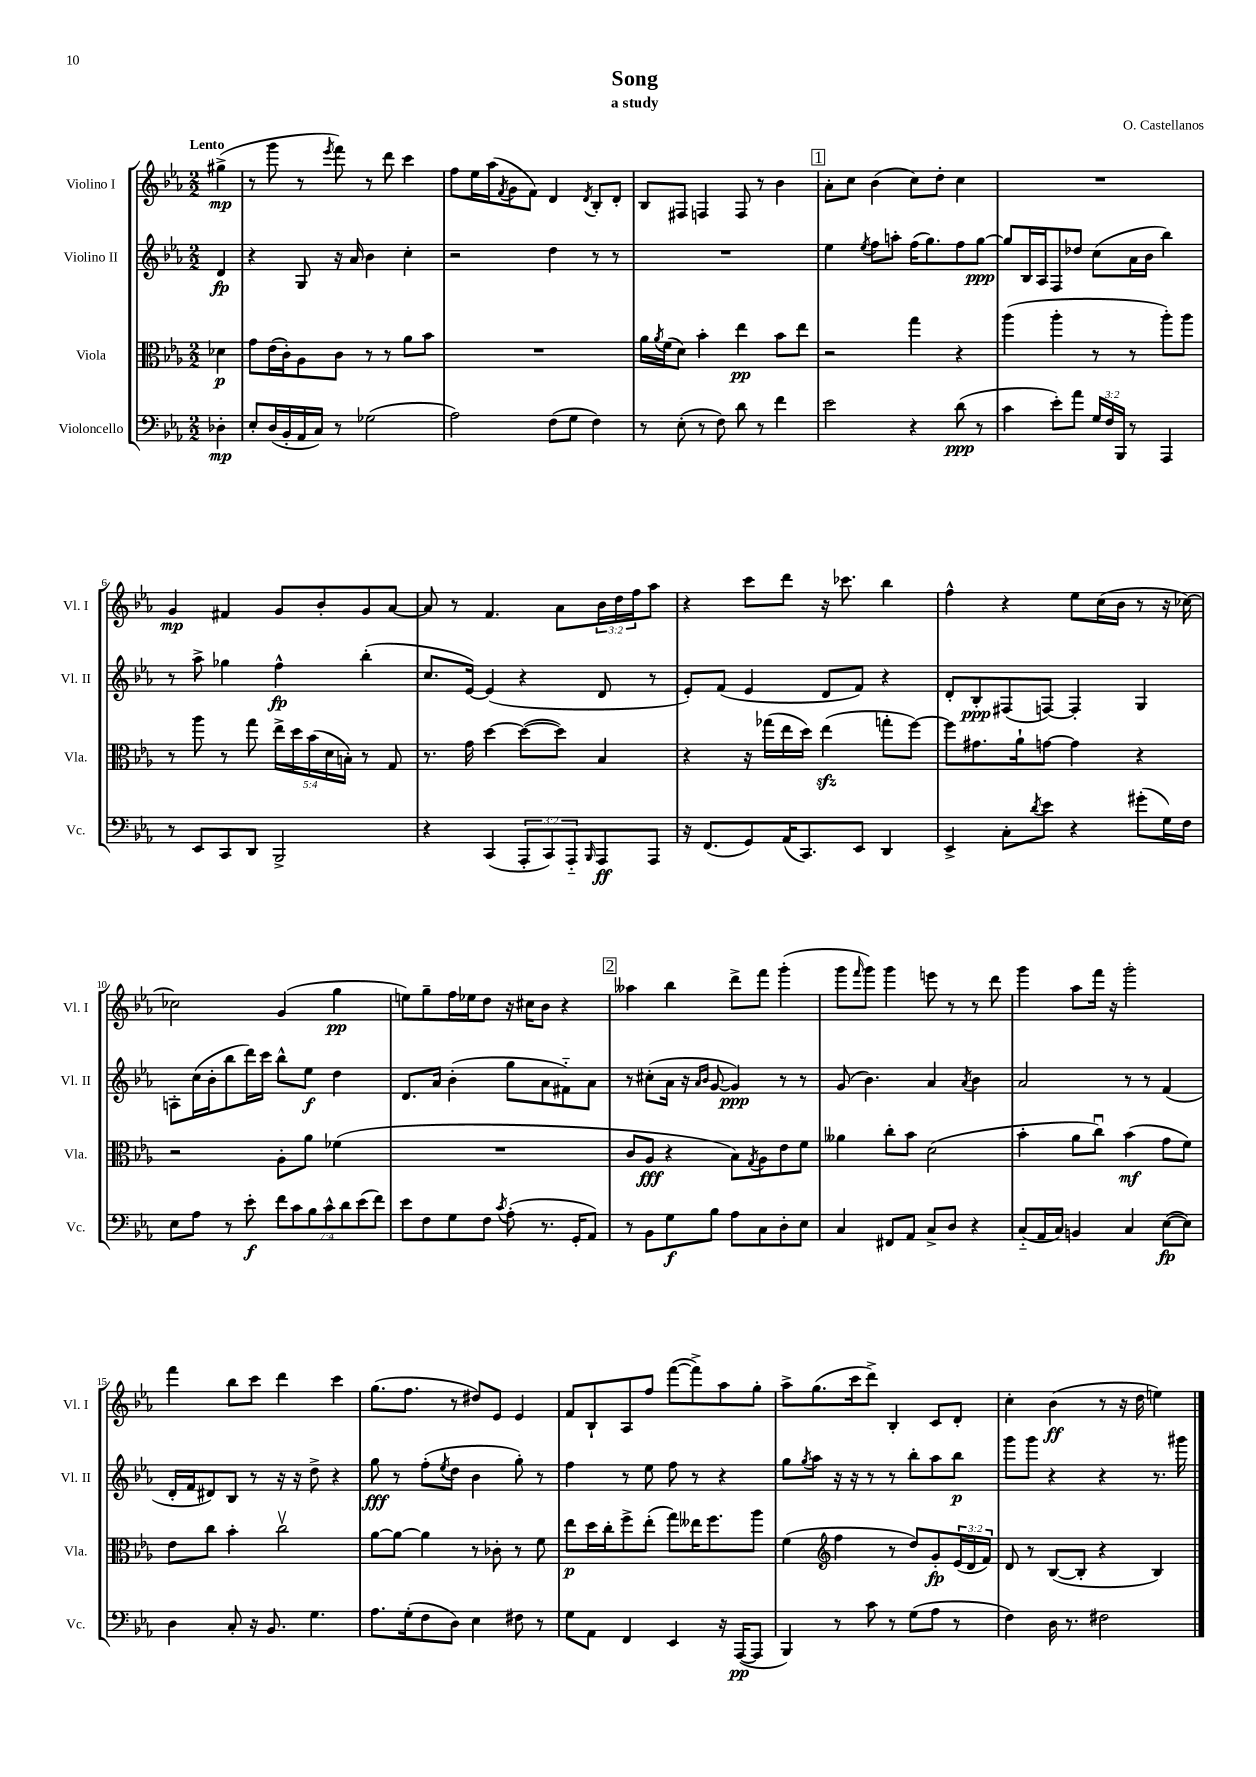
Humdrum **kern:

**kern	**kern	**kern	**kern
*staff4	*staff3	*staff2	*staff1
*clefF4	*clefC3	*clefG2	*clefG2
*k[b-e-a-]	*k[b-e-a-]	*k[b-e-a-]	*k[b-e-a-]
*M2/2	*M2/2	*M2/2	*M2/2
4D-'	4d-	4d	(4gg#^
=	=	=	=
8E-'	8g	4r	8r
(16D	(16e-	.	8ggg
16BB-'	16c')	.	.
16AA-	8A-	8G	8r
16C)	.	.	.
.	.	.	8qeee-
8r	8c	16r	8fff)
.	.	16a-	.
(2G-	8r	4b-	8r
.	8r	.	8ddd
.	8a-	4cc'	4ccc
.	8b-	.	.
=	=	=	=
2A-)	1r	2r	8ff
.	.	.	16ee-
.	.	.	(16aa-
.	.	.	8qf
.	.	.	8g
.	.	.	8f)
(8F	.	4dd	4d
8G	.	.	.
.	.	.	8qd
4F)	.	8r	8B-'
.	.	8r	8d'
=	=	=	=
8r	16a-	1r	8B-
.	8qa-	.	.
.	(16f	.	.
(8E-'	8d)	.	8F#
8r	4b-'	.	4F
8F)	.	.	.
8d	4ee-	.	8F
8r	.	.	8r
4f	8b-	.	4b-
.	8ee-	.	.
=	=	=	=
2e-	2r	4ee-	8a-'
.	.	.	8cc
.	.	8qee-	.
.	.	8ff	(4b-
.	.	8aa'	.
4r	4gg	(16ff	8cc)
.	.	8.gg)	.
.	.	.	8dd'
(8d	4r	8ff	4cc
8r	.	[8gg	.
=	=	=	=
4c	(4aa-	8gg]	1r
.	.	16B-	.
.	.	16A-	.
8e-')	4aa-'	8F	.
8a-	.	8dd-	.
24G	8r	(8cc	.
24F	.	.	.
24BBB-	.	.	.
8r	8r	16a-	.
.	.	16b-	.
4AAA-	8aa-')	4bb-)	.
.	8aa-	.	.
=	=	=	=
8r	8r	8r	4g
8EE-	8aa-	8aa-^	.
8CC	8r	4gg-	4f#
8DD	8gg	.	.
2BBB-^	20ee-^	4ff^^	8g
.	20dd	.	.
.	(20b-	.	.
.	.	.	8b-'
.	20d	.	.
.	20B')	.	.
.	8r	(4bb-'	8g
.	8G	.	[8a-
=	=	=	=
4r	8.r	8.cc	8a-]
.	.	.	8r
.	16g	[16e-)	.
(4CC	[4dd	(4e-]	4.f
12AAA-'	(8dd_	4r	.
12CC)	.	.	.
.	8dd])	.	8a-
12AAA-'~	.	.	.
16qqBBB-	.	.	.
8AAA-	4B-	8d	24b-
.	.	.	24dd
.	.	.	24ff
8AAA-	.	8r	8aa-
=	=	=	=
16r	4r	8e-')	4r
(8.FF	.	.	.
.	.	(8f	.
8GG)	16r	4e-	8ccc
.	(16gg-	.	.
(16AA-	16ee-	.	8ddd
8.CC)	16dd)	.	.
.	(4ee-	8d	16r
.	.	.	8.ccc-
8EE-	.	8f)	.
4DD	8gg'	4r	4bb-
.	[8ff)	.	.
=	=	=	=
4EE-^	8ff]	8d'	4ff^^
.	8.g#	8B-'	.
8C'	.	(8F#	4r
.	16a-`	.	.
8qd	.	.	.
8e-	[8g	[8F)	.
4r	4g]	4F']	8ee-
.	.	.	(16cc
.	.	.	16b-
(8g#'	4r	4G	8r
16G)	.	.	16r
16F	.	.	[16cc-)
=	=	=	=
8E-	2r	8A'	2cc-]
8A-	.	(16cc	.
.	.	16b-'	.
8r	.	8bb-	.
8e-'	.	16ddd)	.
.	.	16ccc	.
14f	8A-'	8bb-^^	(4g
14c	.	.	.
.	8a-	8ee-	.
14B-	.	.	.
14c^^	.	.	.
.	(4f-	4dd	4gg
14d	.	.	.
(14e-	.	.	.
14f)	.	.	.
=	=	=	=
8e-	1r	8.d	8ee)
8F	.	.	8gg~
.	.	16a-	.
8G	.	(4b-'	16ff
.	.	.	16ee-
8F	.	.	8dd
8qc	.	.	.
(8A-'	.	8gg	16r
.	.	.	16cc#
8.r	.	8a-	8b-
.	.	8f#'~)	4r
16GG'	.	.	.
8AA-)	.	8a-	.
=	=	=	=
8r	8c	8r	4aa--
8BB-	8A-	(8cc#'	.
8G	4r	16a-	4bb-
.	.	16r	.
.	.	16qqa-	.
.	.	16qqb-	.
8B-	.	[8g	.
8A-	8B-)	4g])	8ddd^
.	8qG	.	.
8C	8A-	.	8fff
8D'	8e-	8r	(4ggg'
8E-	8f	8r	.
=	=	=	=
4C	4a--	(8g	8ggg
.	.	.	16qqfff
.	.	4.b-)	8ggg)
8FF#	8cc'	.	4ggg
8AA-	8b-	.	.
8C^	(2d	4a-	8eee
8D	.	.	8r
.	.	8qa-	.
4r	.	4b-	8r
.	.	.	8ddd
=	=	=	=
(8C'~	4b-'	2a-	4ggg
16AA-	.	.	.
16C)	.	.	.
4BB	8a-	.	8aa-
.	8ccu)	.	16fff
.	.	.	16r
4C	(4b-	8r	2ggg'
.	.	8r	.
([8E-	8g	(4f	.
8E-])	8f)	.	.
=	=	=	=
4D	8e-	16d'	4fff
.	.	16f	.
.	8cc	8d#)	.
8C'	4b-'	8B-	8bb-
16r	.	8r	8ccc
8.BB-	.	.	.
.	2ccv	16r	4ddd
.	.	16r	.
4.G	.	8dd^	.
.	.	4r	4ccc
=	=	=	=
8.A-	[8a-	8gg	(8.gg
.	8a-_	8r	.
(16G'	.	.	8.ff
8F	4a-]	(8ff'	.
.	.	8qee-	.
8D)	.	8dd	8r
4E-	8r	4b-	8dd#)
.	8c-'	.	8e-
8F#	8r	8gg')	4e-
8r	8f	8r	.
=	=	=	=
8G	8ee-	4ff	8f
8AA-	16dd	.	8B-`
.	16cc'	.	.
4FF	8ff^	8r	8A-
.	(8ee-'	8ee-	8ff
4EE-	8gg)	8ff	([8fff
.	16ee--	8r	8fff^])
.	8.ff	.	.
16r	.	4r	8aa-
([16AAA-	.	.	.
8AAA-]	8aa-	.	8gg'
=	=	=	=
4BBB-)	(4f	8gg	8aa-^
.	.	8qgg	.
.	.	8aa-	(8.gg
*	*clefG2	*	*
8r	4ff	16r	.
.	.	16r	16ccc
8c	.	8r	8ddd^)
8r	8r	8r	4B-'
(8G	8dd)	8bb-'	.
8A-	8g'	8aa-	8c
8r	(24e-	8bb-	8d'
.	24d	.	.
.	24f)	.	.
=	=	=	=
4F)	8d	8ggg	4cc'
.	8r	8ggg	.
16D	([8B-	4r	(4b-
8.r	.	.	.
.	8B-']	.	.
2F#	4r	4r	8r
.	.	.	16r
.	.	.	16dd
.	4B-)	8.r	4ee)
.	.	16ggg#	.
==	==	==	==
*-	*-	*-	*-
